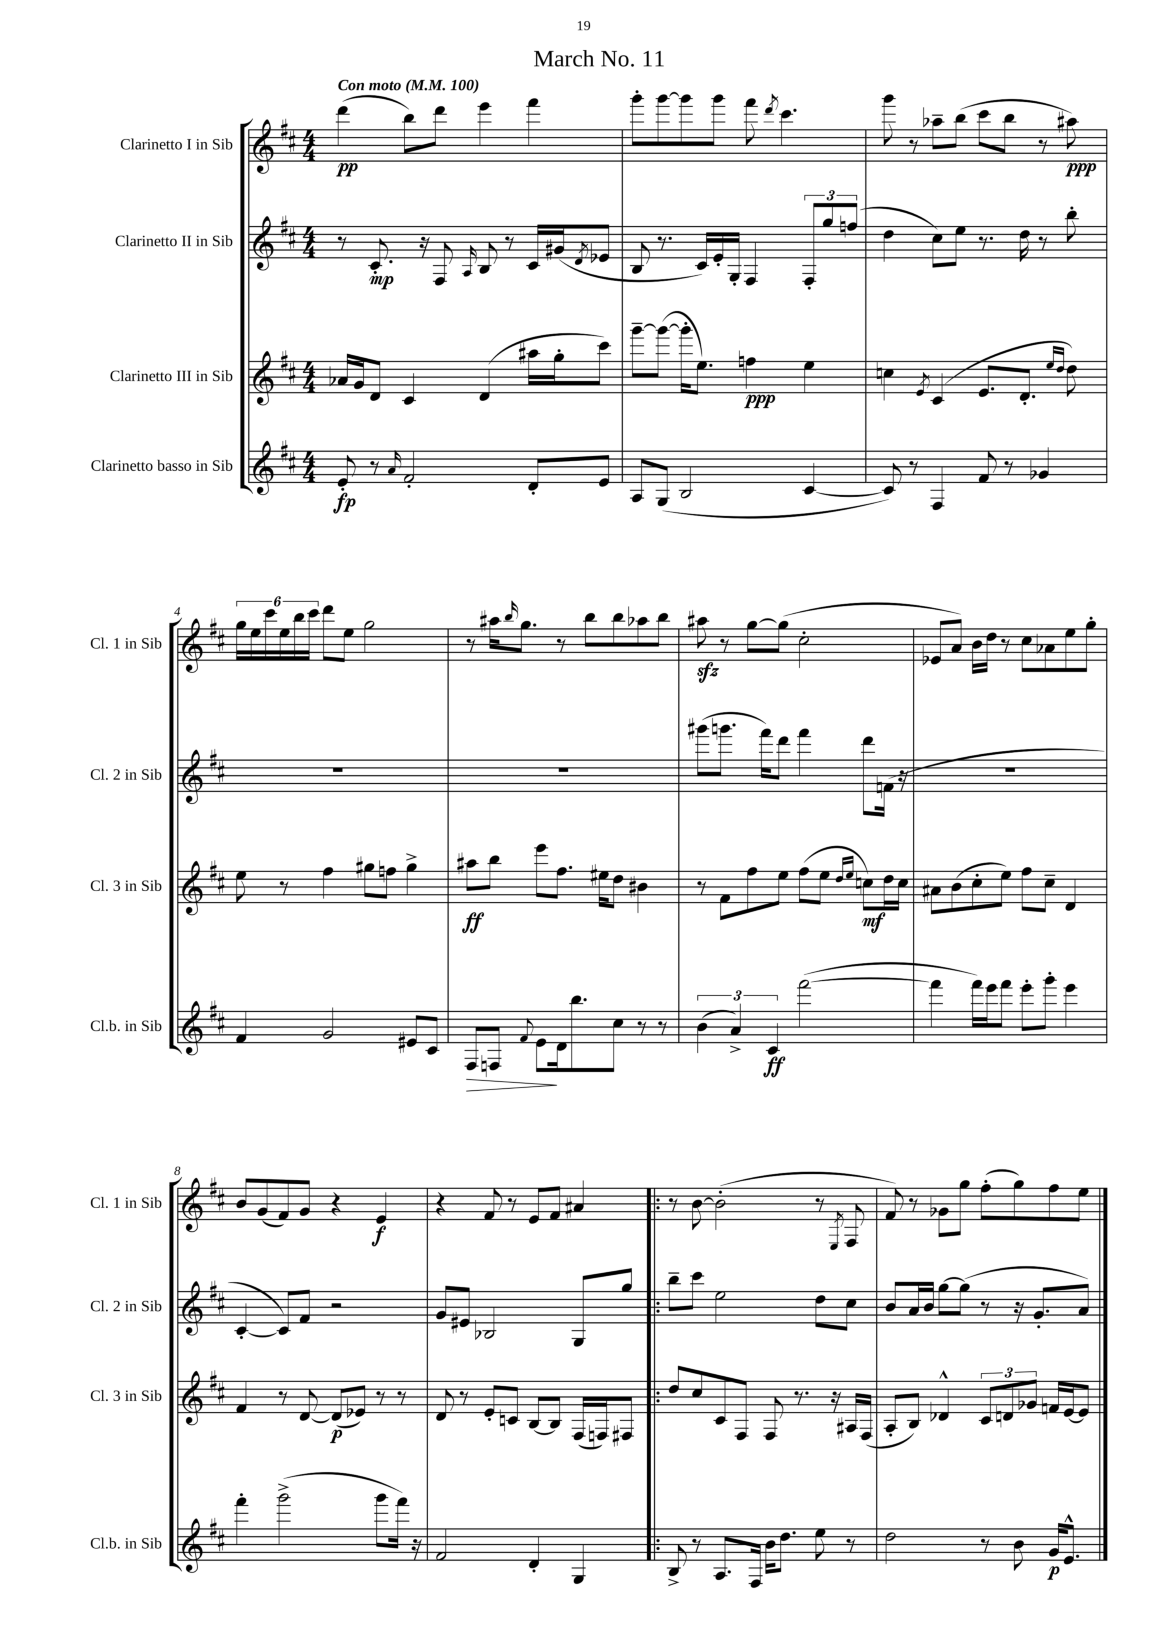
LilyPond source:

\header { title = "March No. 11" }
<<
\new StaffGroup <<
\new Staff = "s0" \with { instrumentName = "Clarinetto I in Sib" shortInstrumentName = "Cl. 1 in Sib" } {
    \clef treble \key d \major \numericTimeSignature \time 4/4 \tempo "Con moto" 4 = 100
    d'''4\pp( b''8) d'''8 e'''4 fis'''4 |
    g'''8-. g'''8~ g'''8 g'''8 fis'''8 \acciaccatura { d'''8 } cis'''4. |
    g'''8 r8 aes''8-- b''8( cis'''8 b''8 r8 ais''8\ppp) |
    \tuplet 6/4 { g''16 e''16 cis'''16 e''16 b''16 cis'''16 } d'''8 e''8 g''2 |
    r8 ais''16 \grace { b''16 } g''8. r8 b''8 b''8 aes''8 b''8 |
    ais''8\sfz r8 g''8~ g''8( cis''2-. |
    ees'8 a'8) b'16 d''16 r8 cis''8 aes'8 e''8 g''8-. |
    b'8 g'8( fis'8) g'8 r4 e'4\f |
    r4 fis'8 r8 e'8 fis'8 ais'4 |
    \bar ".|:" r8 b'8~ b'2-.( r8 \acciaccatura { e8 } fis8 |
    fis'8) r8 ges'8 g''8 fis''8-.( g''8) fis''8 e''8 \bar "|." |
}
\new Staff = "s1" \with { instrumentName = "Clarinetto II in Sib" shortInstrumentName = "Cl. 2 in Sib" } {
    \clef treble \key d \major \numericTimeSignature \time 4/4
    r8 cis'8.-.\mp r16 fis8 \grace { a16 } b8 r8 cis'16 gis'16( \acciaccatura { d'8 } ees'8 |
    b8 r8. cis'16) e'16-. g16-. fis4 \tuplet 3/2 { fis8-. g''8 f''8( } |
    d''4 cis''8) e''8 r8. d''16 r8 b''8-. |
    R1 |
    R1 |
    gis'''8( g'''8. fis'''16) d'''8 fis'''4 d'''8 f'16( r16 |
    R1 |
    cis'4~-. cis'8) fis'8 r2 |
    g'8 eis'8 bes2 g8 g''8 |
    \bar ".|:" b''8-- cis'''8 e''2 d''8 cis''8 |
    b'8 a'16 b'16 g''8~ g''8( r8 r16 g'8.-. a'8) \bar "|." |
}
\new Staff = "s2" \with { instrumentName = "Clarinetto III in Sib" shortInstrumentName = "Cl. 3 in Sib" } {
    \clef treble \key d \major \numericTimeSignature \time 4/4
    aes'16 g'16 d'8 cis'4 d'4( ais''16 g''16-. cis'''8) |
    g'''8~-- g'''8~( g'''16-. e''8.) f''4\ppp e''4 |
    c''4 \acciaccatura { e'8 } cis'4( e'8. d'8.-. \grace { e''16 d''16 } d''8) |
    e''8 r8 fis''4 gis''8 f''8 gis''4-> |
    ais''8\ff b''8 e'''8 fis''8. eis''16 d''8 bis'4 |
    r8 fis'8 fis''8 e''8 fis''8( e''8 \grace { d''16 e''16 } c''8\mf) d''16 c''16 |
    ais'8 b'8( cis''8-. e''8) fis''8 cis''8-- d'4 |
    fis'4 r8 d'8~ d'8\p( ees'8) r8 r8 |
    d'8 r8 e'8-. c'8 b8~ b8 fis16( f16) fis8 |
    \bar ".|:" d''8 cis''8 cis'8 fis8 fis8 r8. r16 ais16 fis16( |
    a8-. b8) des'4-^ \tuplet 3/2 { cis'8 d'8 ges'8 } f'16 e'16~ e'8 \bar "|." |
}
\new Staff = "s3" \with { instrumentName = "Clarinetto basso in Sib" shortInstrumentName = "Cl.b. in Sib" } {
    \clef treble \key d \major \numericTimeSignature \time 4/4
    e'8-.\fp r8 \grace { a'16 } fis'2-. d'8-. e'8 |
    a8 g8( b2 cis'4~ |
    cis'8) r8 fis4 fis'8 r8 ges'4 |
    fis'4 g'2 eis'8 cis'8 |
    fis8\> f8 \appoggiatura { fis'8 } e'8\! d'16 b''8. cis''8 r8 r8 |
    \tuplet 3/2 { b'4( a'4->) cis'4\ff } fis'''2~( |
    fis'''4 fis'''16) e'''16 fis'''8 e'''8-. g'''8-. e'''4 |
    fis'''4-. g'''2->( g'''8 fis'''16) r16 |
    fis'2 d'4-. g4 |
    \bar ".|:" b8-> r8 a8. fis16 b'16 d''8. e''8 r8 |
    d''2 r8 b'8 g'16\p e'8.-^ \bar "|." |
}
>>
>>
